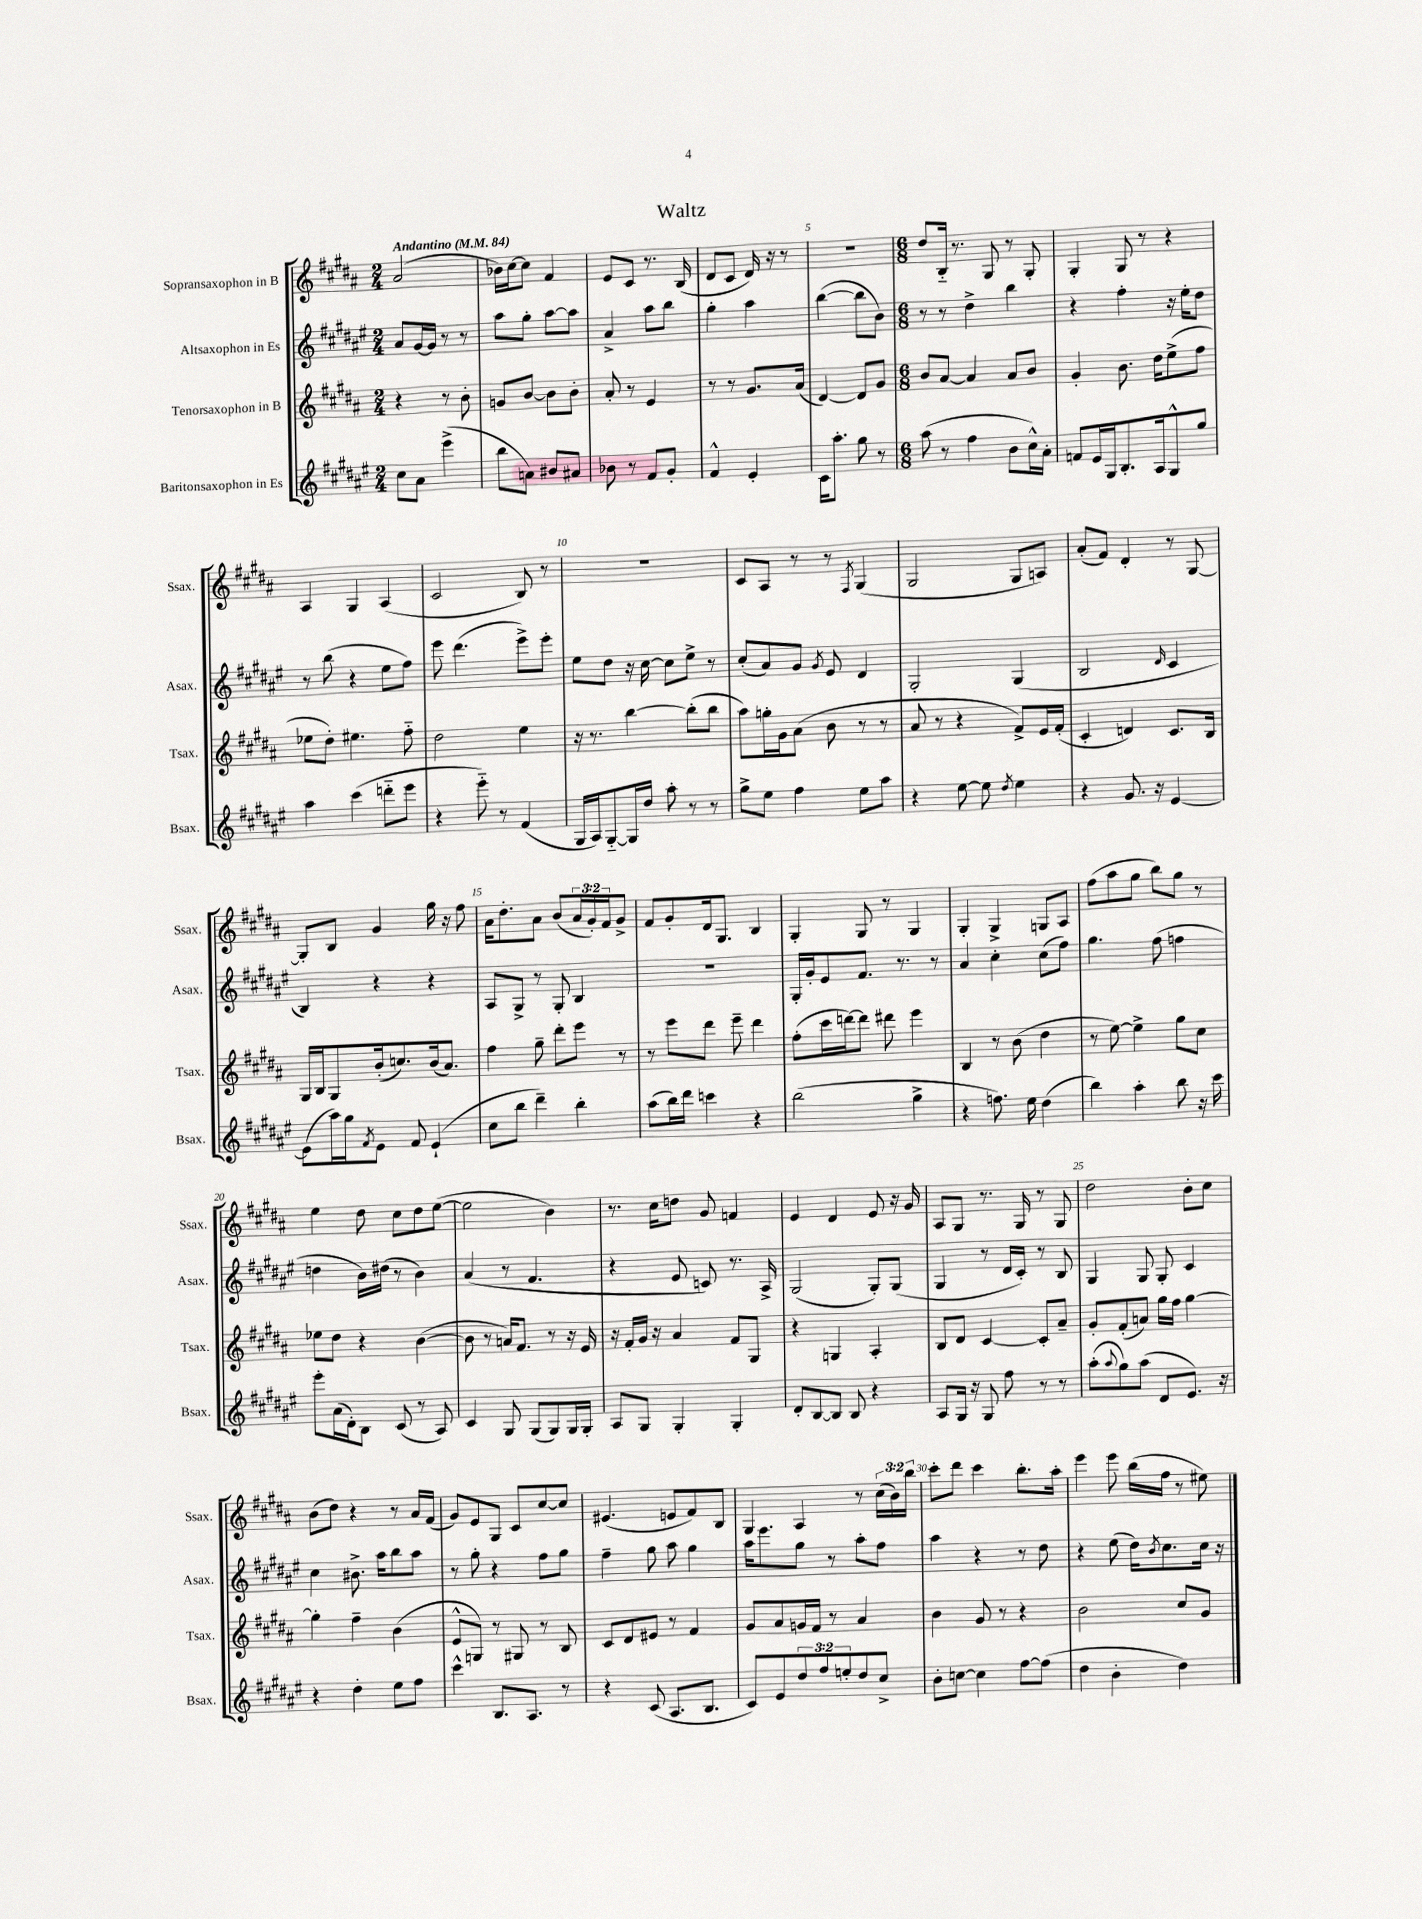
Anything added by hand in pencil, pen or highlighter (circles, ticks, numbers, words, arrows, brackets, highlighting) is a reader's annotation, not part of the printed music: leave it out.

**kern	**kern	**kern	**kern
*part4	*part3	*part2	*part1
*staff4	*staff3	*staff2	*staff1
*I"Baritonsaxophon in Es	*I"Tenorsaxophon in B	*I"Altsaxophon in Es	*I"Sopransaxophon in B
*I'Bsax.	*I'Tsax.	*I'Asax.	*I'Ssax.
*clefG2	*clefG2	*clefG2	*clefG2
*k[f#c#g#d#a#e#]	*k[f#c#g#d#a#]	*k[f#c#g#d#a#e#]	*k[f#c#g#d#a#]
*M2/4	*M2/4	*M2/4	*M2/4
*MM84	*MM84	*MM84	*MM84
=1	=1	=1	=1
!	!	!	!LO:TX:a:B:t=Andantino
8cc#\L	4r	8a#/L	(2a#/
8a#\J	.	[16g#/L	.
.	.	16g#/JJ]	.
(4eee#^\	8r	8r	.
.	8b'\	8r	.
=2	=2	=2	=2
8bb\L	8gn/L	8aa#\L	16b-X\LL)
.	.	.	[16cc#\J
8an\J)	[8b/J	8gg#'\J	8cc#\J]
8b#X/L	8b\L]	[8aa#\L	4f#/
8a#X/J	8b'\J	8aa#\J]	.
=3	=3	=3	=3
8b-X\	8a#'/	4a#^/	8e/L
8r	8r	.	8c#/J
8f#/L	4e/	8aa#\L	8.r
8g#'/J	.	8bb\J	.
.	.	.	(16B/
=4	=4	=4	=4
4f#^^/	8r	4gg#'\	8d#/L
.	8r	.	8c#/J
4e#'/	8.g#/L	4aa#\	16d#/)
.	.	.	16r
.	.	.	8r
.	(16a#/Jk	.	.
=5	=5	=5	=5
16c#\KL	[4d#/)	([4bb\	2r
8.aa#'\J	.	.	.
8gg#\	8d#/L]	8bb\L]	.
8r	8g#/J	8b\J)	.
=6	=6	=6	=6
*M6/8	*M6/8	*M6/8	*M6/8
(8aa#\	8b/L	8r	8dd#/L
8r	[8a#/J	8r	16B/Jk
.	.	.	8.r
4ff#\	4a#/]	4dd#^\	.
.	.	.	8G#/
8b\L	8a#/L	4bb\	8r
16cc#^^\L)	8b/J	.	8G#'/
16a#'\JJ	.	.	.
=7	=7	=7	=7
8fn/L	4g#'/	4r	4G#'/
16e#/L	.	.	.
16G#/J	.	.	.
8.B'/	8.b\	4ff#'\	8G#/
.	.	.	8r
16A#/k	16dd#\KL	.	.
8G#^^/	(8ee^\	16r	4r
.	.	16ee#'\KL	.
8gg#/J	8ff#\J	8dd#\J	.
!!LO:LB:g=z
=8	=8	=8	=8
4aa#\	8ee-X\L	8r	4A#/
.	8dd#'\J)	(8bb\	.
(4ccc#\	4.ee#X\	4r	4G#/
8dddn\L	.	8ee#\L	(4A#/
8eee#\J	8ff#\	8ff#\J)	.
=9	=9	=9	=9
4r	2dd#\	8eee#\	2c#/
.	.	(4.ddd#\	.
8eee#\)	.	.	.
8r	.	.	.
(4f#/	4ee\	8eee#^\L)	8B/)
.	.	8eee#'\J	8r
=10	=10	=10	=10
16G#/LL	16r	8ee#\L	2.r
16A#/J)	8.r	.	.
[8G#/	.	8dd#\J	.
16G#/L]	[4bb\	16r	.
16dd#/JJ	.	[16cc#\	.
8aa#'\	.	8cc#\L]	.
8r	(8bb'\L]	8ee#^\J	.
8r	8bb\J	8r	.
=11	=11	=11	=11
8gg#^\L	8aa#\L)	(8cc#'/L	8c#/L
8ee#\J	16ggn'\L	8a#/)	8A#/J
.	16g#\J	.	.
4ff#\	(8a#\J	8g#/J	8r
.	.	8qg#/	.
.	8b\	8e#/	8r
.	.	.	8qF#/
8ee#\L	8r	4d#/	(4G#/
8aa#\J	8r	.	.
=12	=12	=12	=12
4r	8a#/	2G#'/	2G#/
.	8r	.	.
[8ee#\	4r	.	.
8ee#\]	.	.	.
8qdd#/	.	.	.
4ee#\	8f#^/L)	(4G#/	8G#/L
.	16e/L	.	8An/J)
.	(16f#'/JJ	.	.
=13	=13	=13	=13
4r	4c#'/	2B/	(8a#'/L
.	.	.	8f#/J)
8.g#/	4dn/)	.	4d#'/
16r	.	.	.
.	.	16qqd#/	.
[4e#/	8.c#/L	4c#/	8r
.	.	.	[8G#/
.	16B/Jk	.	.
!!LO:LB:g=z
=14	=14	=14	=14
(8e#\L]	16G#/LL	4B/)	8G#'/L]
.	16B/J	.	.
16aa#\L)	8G#/	.	8B/J
16gg#\J	.	.	.
8qf#/	.	.	.
8e#\J	(16b'/k	4r	4g#/
.	8.ccn/)	.	.
8f#/	.	.	.
(4e#`/	(16b/k	4r	16gg#\
.	8.a#/J)	.	16r
.	.	.	8ff#\
=15	=15	=15	=15
8cc#\L	4ff#\	8A#/L	16a#\KL
.	.	.	8.dd#'\
8bb\J	.	8G#^/J	.
4ddd#~\)	8gg#~\	8r	8a#\J
.	8ddd#'\L	8G#'/	(8b/L
4bb'\	8eee\J	4B/	24a#/L
.	.	.	24g#'/)
.	.	.	24f#/J
.	8r	.	8g#^/J
=16	=16	=16	=16
(8aa#\L	8r	2.r	8f#/L
16bb\L)	8eee\L	.	8g#'/
16ddd#\JJ	.	.	.
4cccn\	8ddd#\J	.	16d#/k
.	.	.	8.G#/J
.	8eee~\	.	.
4r	4ddd#\	.	4B/
=17	=17	=17	=17
(2bb\	(8ff#'\L	16G#'/LL	4G#'/
.	.	16g#'/J	.
.	16ccc#\L	8e#/	.
.	[16dddn\J)	.	.
.	8ddd\J]	8.f#/J	8G#/
.	8ddd#X\	.	8r
.	.	8.r	.
4gg#^\	4eee\	.	4G#/
.	.	8r	.
=18	=18	=18	=18
4r	4B/	4a#/	4G#'/
8.ffn\)	8r	4cc#'\	4G#^/
.	(8b\	.	.
16ee#\	.	.	.
(4dd#\	4dd#\	(8cc#\L	8Gn/L
.	.	8ff#\J)	8A#/J
=19	=19	=19	=19
4bb\)	8r	4.gg#\	(8ff#\L
.	[8ee\)	.	8aa#\
4aa#'\	4ee^\]	.	8gg#\J
.	.	(8ff#\	8bb\L)
8bb\	8gg#\L	4ffn\	8gg#\J
16r	8cc#\J	.	8r
16ccc#\	.	.	.
!!LO:LB:g=z
=20	=20	=20	=20
8eee#'\L	8ee-X\L	4ddn\	4ee\
(16a#\L	8dd#\J	.	.
16d#'\J)	.	.	.
8B\J	4r	16b\LL)	8dd#\
.	.	(16dd#X\JJ	.
(8c#/	.	8r	8cc#\L
8r	([4b\	4b\)	8dd#\
8A#/)	.	.	([8ee\J
=21	=21	=21	=21
4c#/	8b\]	(4a#/	2ee\]
.	8r	.	.
8G#/	16an/KL)	8r	.
.	8.f#/J	.	.
(8G#/L	.	4.f#/	.
8G#/)	8r	.	4b\)
16G#/L	16r	.	.
16G#'/JJ	16e/	.	.
=22	=22	=22	=22
8A#/L	16r	4r	8.r
.	16f#'/LL	.	.
8G#/J	16g#/JJ	.	.
.	16r	.	16cc#\KL
4G#'/	4a#/	8e#/	8ddn\J
.	.	8cn/)	8g#/
4G#'/	8f#/L	8.r	4fn/
.	8G#/J	.	.
.	.	16A#^/	.
=23	=23	=23	=23
8d#'/L	4r	(2G#/	4e/
[8B/	.	.	.
8B/J]	4Gn/	.	4d#/
8B/	.	.	.
4r	4A#'/	8G#'/L)	8e/
.	.	(8G#/J	16r
.	.	.	16g#/
=24	=24	=24	=24
8A#/L	8B/L	4G#/	8A#/L
16G#/Jk	8d#/J	.	8G#/J
16r	.	.	.
8G#/	[4c#/	8r	8.r
8ff#\	.	16d#/LL	.
.	.	16c#'/JJ)	16G#/
8r	8c#'/L]	8r	8r
8r	8a#~/J	8B/	8G#/
=25	=25	=25	=25
(8aa#'\L	8g#'/L	4G#/	2dd#\
8qqaa#/	.	.	.
8gg#\)	(8f#'/	.	.
(8aa#\J	8an/J)	8G#/	.
8d#/L	16gg#\LL	8G#'/	.
.	16ff#\JJ	.	.
8.e#/J)	[4gg#\	4c#/	8b'\L
.	.	.	8cc#\J
16r	.	.	.
!!LO:LB:g=z
=26	=26	=26	=26
4r	4gg#'\]	4cc#\	(8b\L
.	.	.	8dd#\J)
4dd#'\	4ff#~\	8.b#X^\	4r
.	.	16aa#\KL	.
8ee#\L	(4b\	8bb\	8r
8ff#\J	.	8aa#\J	16a#/LL
.	.	.	(16f#/JJ
=27	=27	=27	=27
4ccc#^^\	8e^^/L	8r	8g#/L)
.	8Gn/J)	8gg#'\	8e/
8.B/L	8r	4r	8G#/J
.	8G#X/	.	8c#/L
8.A#/J	.	.	.
.	8r	8ff#\L	[8cc#/
8r	8B/	8gg#\J	8cc#/J]
=28	=28	=28	=28
4r	8c#/L	4ff#~\	(4.e#X/
.	8d#/	.	.
(8c#/	8e#X/J	8gg#\	.
8.A#/L	8r	8aa#\	8en/L
.	4f#/	4gg#\	8f#/)
8.B/J	.	.	.
.	.	.	8B/J
=29	=29	=29	=29
8c#/L)	8g#/L	16aa#\KL	4G#/
.	.	8.eee#\	.
8e#/	8a#/	.	.
12dd#/	16gn/L	8gg#\J	4A#/
.	16f#/JJ	.	.
12ff#/	.	.	.
.	8r	8r	.
12een'/	.	.	.
8dd#/	4a#/	8aa#'\L	8r
8cc#^/J	.	8ff#\J	(24cc#\LL
.	.	.	24b\)
.	.	.	24bb\JJ
=30	=30	=30	=30
8b'\L	4b\	4aa#\	8ccc#'\L
[8ccn\J	.	.	8ddd#\J
4cc\]	8g#/	4r	4ccc#\
.	8r	.	.
[8ff#\L	4r	8r	8.bb'\L
(8ff#\J]	.	8dd#\	.
.	.	.	16aa#'\Jk
=31	=31	=31	=31
4dd#\	2b\	4r	4eee\
4b'\	.	(8ee#\	8eee\
.	.	16dd#\KL)	(16bb\LL
.	.	8qb/	.
.	.	8.cc#\	16ff#\JJ
4dd#\)	8cc#/L	.	8r
.	8g#/J	16cc#\Jk	8ee#X\)
.	.	16r	.
==	==	==	==
*-	*-	*-	*-
